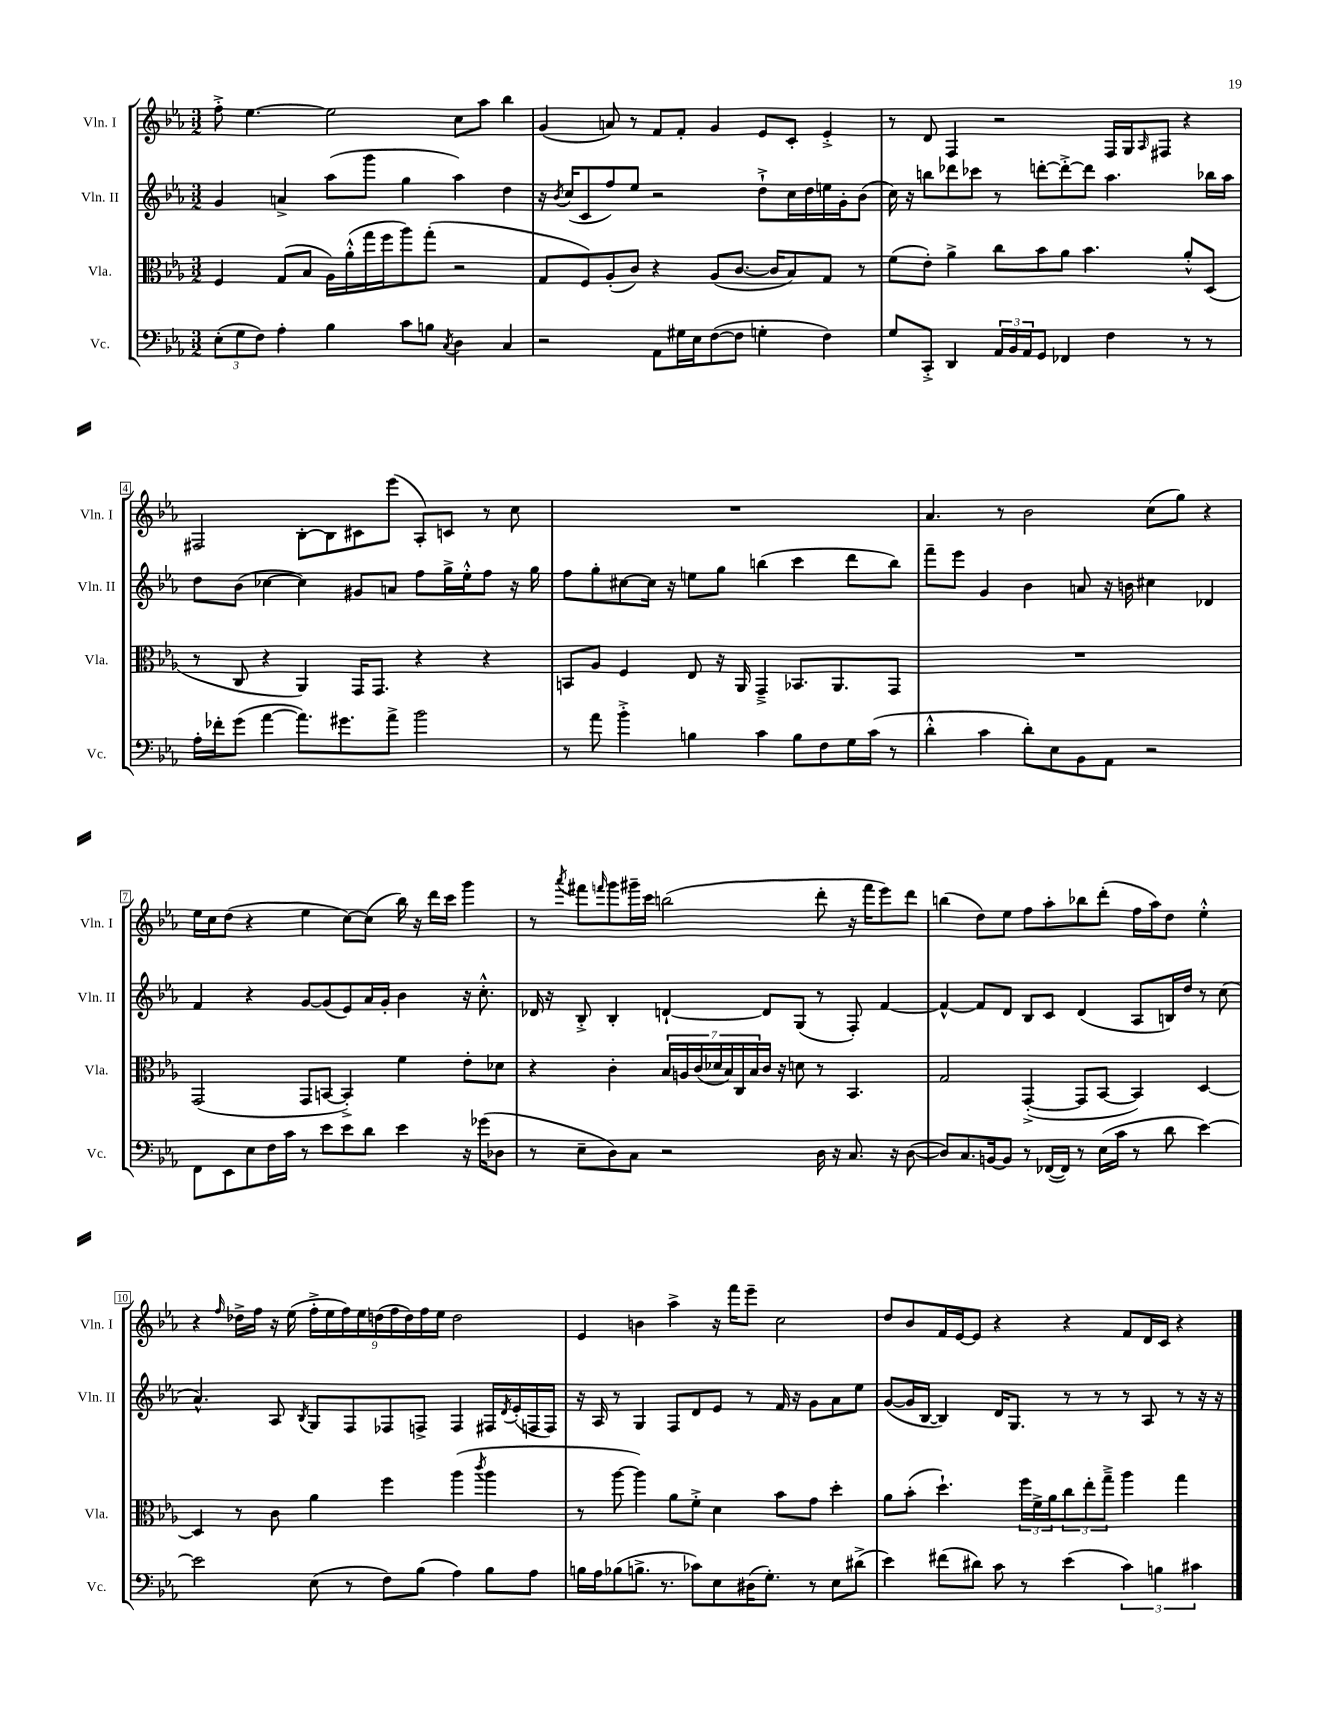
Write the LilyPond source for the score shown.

<<
\new StaffGroup <<
\new Staff = "s0" \with { instrumentName = "Vln. I" shortInstrumentName = "Vln. I" } {
    \clef treble \key ees \major \numericTimeSignature \time 3/2
    f''8-.-> ees''4.~ ees''2 c''8 aes''8 bes''4 |
    g'4( a'8) r8 f'8 f'8-. g'4 ees'8 c'8-. ees'4-.-> |
    r8 d'8 f4 r2 f16 g16 \grace { aes16 } fis8 r4 |
    fis2 bes8~-. bes8 cis'8 ees'''8( aes8-.) c'8 r8 c''8 |
    R1. |
    aes'4. r8 bes'2 c''8( g''8) r4 |
    ees''16 c''16 d''8( r4 ees''4 c''8~) c''8( bes''16) r16 d'''16 c'''16 g'''4 |
    r8 \acciaccatura { aes'''8 } fis'''8 \grace { f'''16 } g'''8 gis'''16-- c'''16 b''2( d'''8-. r16 f'''16 ees'''8) d'''8 |
    b''4( d''8) ees''8 f''8 aes''8-. bes''8 d'''8-.( f''16 aes''16) d''8 ees''4-.-^ |
    r4 \grace { f''16 } des''16-> f''16 r16 ees''16( \tuplet 9/8 { f''16-.-> ees''16 f''16) ees''16 d''16( f''16 d''16) f''16 ees''16 } d''2 |
    ees'4 b'4 aes''4-> r16 f'''16 ees'''8-- c''2 |
    d''8 bes'8 f'16 ees'16~ ees'8 r4 r4 f'8 d'16 c'16 r4 \bar "|." |
}
\new Staff = "s1" \with { instrumentName = "Vln. II" shortInstrumentName = "Vln. II" } {
    \clef treble \key ees \major \numericTimeSignature \time 3/2
    g'4 a'4-> aes''8( g'''8 g''4 aes''4) d''4 |
    r16 \acciaccatura { bes'8 } c''16( c'8 f''8) ees''8 r2 d''8-!-> c''16 d''16 e''16 g'16-. bes'8( |
    c''16) r16 b''8 des'''8 ces'''8 r8 d'''8~-. d'''8~-.-> d'''8 aes''4. bes''16 aes''16 |
    d''8 bes'8( ces''4~ ces''4) gis'8 a'8 f''8 g''16-> ees''16-.-^ f''8 r16 g''16 |
    f''8 g''8-. cis''8~ cis''16 r16 e''8 g''8 b''4( c'''4 d'''8 b''8) |
    f'''8-- ees'''8 g'4 bes'4 a'8 r16 b'16 cis''4 des'4 |
    f'4 r4 g'8~ g'8( ees'8) aes'16 g'16-. bes'4 r16 c''8.-.-^ |
    des'16 r16 bes8-.-> bes4-. d'4~-! d'8 g8( r8 f8-.) f'4~ |
    f'4~-^ f'8 d'8 bes8 c'8 d'4( aes8 b16) d''16 r8 c''8( |
    aes'4.-^) aes8 \acciaccatura { bes8 } g8 f8 fes8 f8-> f4 fis16 \acciaccatura { d'8 } ees'16-.( f16 f16) |
    r16 aes16 r8 g4 f8 d'8 ees'8 r8 f'16 r16 g'8 aes'8 ees''8 |
    g'8~( g'16 bes16~ bes4) d'16 g8. r8 r8 r8 aes8 r8 r16 r16 \bar "|." |
}
\new Staff = "s2" \with { instrumentName = "Vla." shortInstrumentName = "Vla." } {
    \clef alto \key ees \major \numericTimeSignature \time 3/2
    f4 g8( bes8 aes16) aes'16-.-^( g''16 f''16 aes''8) g''8-.( r2 |
    g8 f8) aes8-.( c'8) r4 aes8( c'8.~ c'16 bes8) g8 r8 |
    f'8( ees'8-.) aes'4-> c''8 bes'8 aes'8 bes'4. aes'8-.-^ d8( |
    r8 c8 r4 aes,4) g,16 g,8. r4 r4 |
    b,8 aes8 f4 ees8 r16 aes,16 g,4---> bes,8. aes,8. g,8 |
    R1. |
    g,2( g,8 b,8~ b,4-.->) f'4 ees'8-. des'8 |
    r4 c'4-. \tuplet 7/4 { bes16 a16 c'16( des'16 bes16) c16 bes16 } c'16 r16 d'8 r8 bes,4. |
    g2 g,4~-.->( g,8 bes,8~ bes,4) d4~ |
    d4 r8 c'8 aes'4 f''4 aes''4( \acciaccatura { c'''8 } aes''4 |
    r8 aes''8~ aes''4) aes'8 f'8-.-> d'4 bes'8 g'8 d''4-. |
    aes'8 bes'8-.( d''4.-!) \tuplet 3/2 { f''16 f'16-> aes'16 } \tuplet 3/2 { c''8 ees''8-. g''8---> } aes''4 g''4 \bar "|." |
}
\new Staff = "s3" \with { instrumentName = "Vc." shortInstrumentName = "Vc." } {
    \clef bass \key ees \major \numericTimeSignature \time 3/2
    \tuplet 3/2 { ees8-.( g8 f8) } aes4-. bes4 c'8 b8 \acciaccatura { c8 } d4 c4 |
    r2 aes,8 gis16 ees16 f8~( f8 g4-. f4) |
    g8 c,8-.-> d,4 \tuplet 3/2 { aes,16 bes,16 aes,16 } g,8 fes,4 f4 r8 r8 |
    aes16-. fes'16-. g'8( aes'4~ aes'8.) gis'8. aes'8-> bes'2 |
    r8 aes'8 bes'4-.-> b4 c'4 b8 f8 g16 c'16( r8 |
    d'4-.-^ c'4 d'8-.) ees8 bes,8 aes,8 r2 |
    f,8 ees,8 ees8 f16 c'16 r8 ees'8 ees'8 d'8 ees'4 r16 ges'16( des8 |
    r8 ees8-- d8) c8 r2 d16 r16 c8. r16 d8~( |
    d8) c8. b,16~ b,8 r8 fes,16~( fes,16) r8 ees16( c'16 r8 d'8 ees'4~) |
    ees'2 ees8( r8 f8) bes8( aes4) bes8 aes8 |
    b16 aes16 bes8( b8.-> r8. ces'8) ees8 dis16( g8.-.) r8 ees8 dis'8->( |
    ees'4) fis'8( dis'8) c'8 r8 ees'4( \tuplet 3/2 { c'4) b4 cis'4 } \bar "|." |
}
>>
>>
\layout { \context { \Score \override BarNumber.stencil = #(make-stencil-boxer 0.1 0.3 ly:text-interface::print) } }
